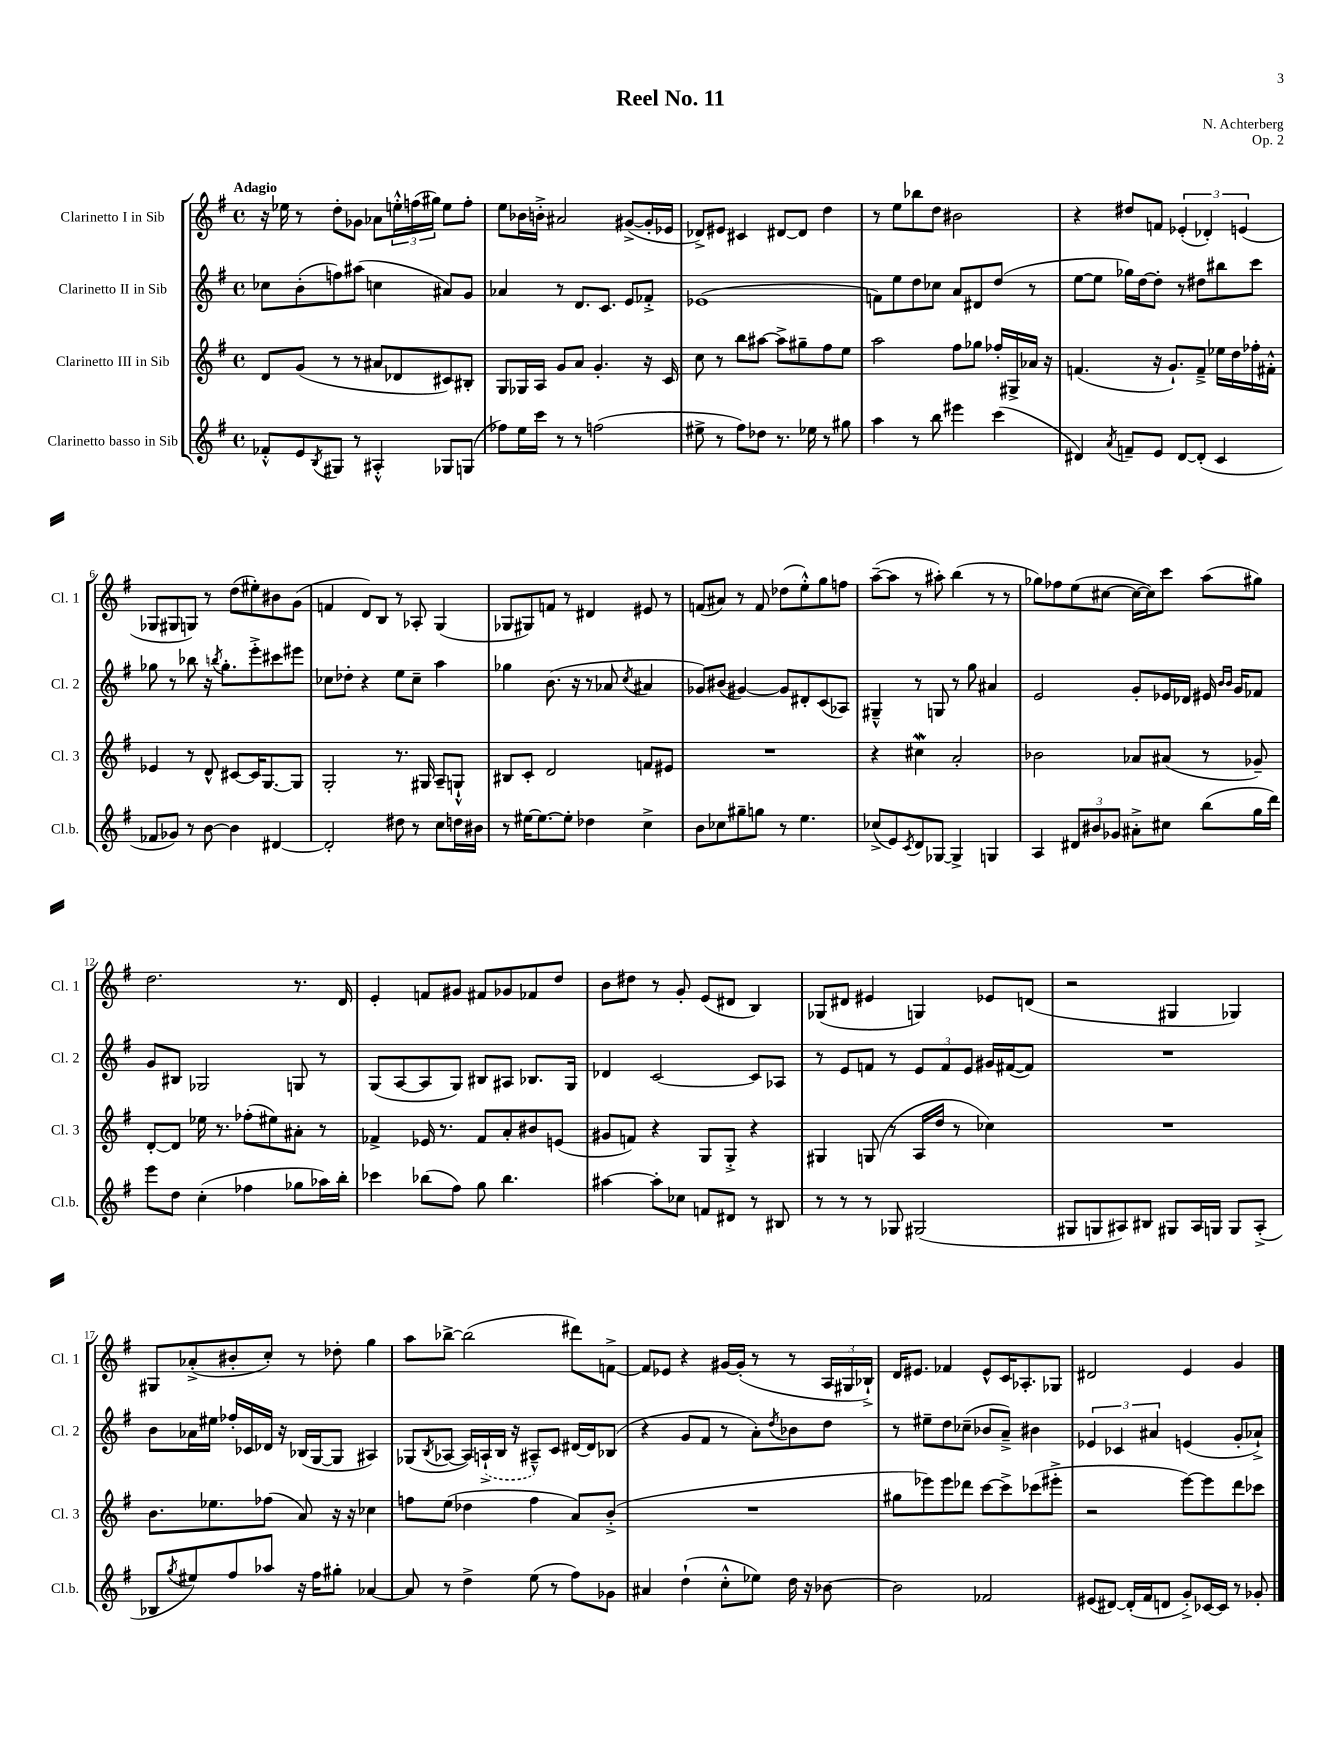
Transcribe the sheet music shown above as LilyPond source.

\header { title = "Reel No. 11" composer = "N. Achterberg" opus = "Op. 2" }
<<
\new StaffGroup <<
\new Staff = "s0" \with { instrumentName = "Clarinetto I in Sib" shortInstrumentName = "Cl. 1" } {
    \clef treble \key g \major \defaultTimeSignature \time 4/4 \tempo "Adagio"
    r16 ees''16 r8 d''8-. ges'8 aes'8 \tuplet 3/2 { e''16-.-^ f''16( gis''16) } e''8 f''8-. |
    e''8 bes'16 b'16-.-> ais'2 gis'8~->( gis'16-. ees'16 |
    des'8->) eis'8 cis'4 dis'8~ dis'8 d''4 |
    r8 e''8 bes''8 d''8 bis'2 |
    r4 dis''8 f'8 \tuplet 3/2 { ees'4-.( des'4-.) e'4( } |
    ges8 gis8 g8) r8 d''8( eis''8-.) bis'8 g'8( |
    f'4 d'8) b8 r8 aes8-. g4( |
    ges8 gis8) f'8 r8 dis'4 eis'8 r8 |
    f'8( ais'8) r8 f'8 des''8( e''8-.-^) g''8 f''8 |
    a''8~--( a''8 r8 ais''8-.) b''4( r8 r8 |
    ges''8) fes''8 e''8( cis''8~ cis''16~ cis''16) c'''8 a''8( gis''8) |
    d''2. r8. d'16 |
    e'4-. f'8 gis'8 fis'8 ges'8 fes'8 d''8 |
    b'8 dis''8 r8 g'8-. e'8( dis'8 b4) |
    ges8( dis'8 eis'4 g4) ees'8 d'8( |
    r2 gis4 ges4) |
    gis8 aes'8-.->( bis'8-. c''8-.) r8 des''8-. g''4 |
    a''8 bes''8~-> bes''2( dis'''8) f'8~-> |
    f'8 ees'8 r4 gis'16~ gis'16-.( r8 r8 \tuplet 3/2 { a16 gis16 bes16-!->) } |
    d'16 eis'8. fes'4 eis'8-^ c'16 aes8.-. ges8 |
    dis'2 e'4 g'4 \bar "|." |
}
\new Staff = "s1" \with { instrumentName = "Clarinetto II in Sib" shortInstrumentName = "Cl. 2" } {
    \clef treble \key g \major \defaultTimeSignature \time 4/4
    ces''8 b'8-.( f''8) ais''8( c''4 ais'8) g'8 |
    aes'4 r8 d'8. c'8. e'8 fes'8-.-> |
    ees'1( |
    f'8) e''8 d''8 ces''8 a'8 dis'8 d''8( r8 |
    e''8~ e''8 ges''16) d''16~ d''8-. r8 dis''8 bis''8 c'''8 |
    ges''8 r8 bes''8 r16 \acciaccatura { b''8 } ges''8.-. e'''8-.-> cis'''8 eis'''8 |
    ces''8 des''8-. r4 e''8 ces''8-- a''4 |
    ges''4 b'8.( r16 r8 aes'8 \acciaccatura { c''8 } ais'4 |
    ges'8) bis'8( gis'4~) gis'8 dis'8-. c'8( aes8) |
    gis4---^ r8 g8 r8 g''8 ais'4 |
    e'2 g'8-. ees'16 des'16 eis'16 \grace { b'16 b'16 } g'16 fes'8 |
    g'8 bis8 ges2 g8 r8 |
    g8( a8~ a8 g8) bis8 ais8 bes8. g16 |
    des'4 c'2~ c'8 aes8 |
    r8 e'8 f'8 r8 \tuplet 3/2 { e'8 f'8 e'8 } gis'16 fis'16~( fis'8) |
    R1 |
    b'8 aes'16 eis''16 fes''16-. ces'16 des'16 r16 bes16( g16~ g8 ais4) |
    ges8( \acciaccatura { b8 } aes8~ aes16) \once \slurDashed a16-!->( b16 r16 ais8---^) c'8 dis'16~ dis'16 bes8( |
    r4 g'8 fis'8 r8 a'8-.) \acciaccatura { d''8 } bes'8 d''8 |
    r8 eis''8-- d''8 ces''8--( bes'8 a'8--->) bis'4 |
    \tuplet 3/2 { ees'4 ces'4 ais'4 } e'4( g'8-. aes'8-!->) \bar "|." |
}
\new Staff = "s2" \with { instrumentName = "Clarinetto III in Sib" shortInstrumentName = "Cl. 3" } {
    \clef treble \key g \major \defaultTimeSignature \time 4/4
    d'8 g'8( r8 r8 ais'8 des'8 cis'8) bis8-. |
    g8 ges16 a16 g'8 a'8 g'4.-. r16 c'16 |
    c''8 r8 b''8 ais''8~ ais''8-> gis''8-- fis''8 e''8 |
    a''2 fis''8 ges''8 fes''16-. gis16-> aes'16 r16 |
    f'4.( r16 g'8.-!) f'8---> ees''16 d''16 fes''16-. fis'16-.-^ |
    ees'4 r8 d'8-^ cis'8~ cis'16 g8.~ g8 |
    g2-. r8. gis16 a8-- g8-!-^ |
    bis8 c'8-. d'2 f'8 eis'8 |
    R1 |
    r4 cis''4\mordent a'2-. |
    bes'2 aes'8 ais'8( r8 ges'8--) |
    d'8~-. d'8 ees''16 r8. fes''8-.( eis''8) ais'8-. r8 |
    fes'4-> ees'16 r8. fes'8 a'8-. bis'8 e'8( |
    gis'8 f'8) r4 g8 g8-.-> r4 |
    gis4 g8( r8 a16 d''16 r8 ces''4) |
    R1 |
    b'8. ees''8. fes''8( a'8) r16 r16 ces''4 |
    f''8 e''8( des''4 f''4 a'8) b'8-.->( |
    R1 |
    gis''8 ees'''8) ees'''8 des'''8 c'''8~ c'''8-> ces'''8( eis'''8-.-> |
    r2 e'''8~) e'''8 d'''8 ces'''8 \bar "|." |
}
\new Staff = "s3" \with { instrumentName = "Clarinetto basso in Sib" shortInstrumentName = "Cl.b." } {
    \clef treble \key g \major \defaultTimeSignature \time 4/4
    fes'8-.-^ e'8 \acciaccatura { b8 } gis8 r8 ais4-.-^ ges8 g8( |
    fes''8) e''16 c'''16 r8 r8 f''2( |
    eis''8-> r8 fis''8) des''8 r8. ees''16 r8 gis''8 |
    a''4 r8 b''8 eis'''4 c'''4( |
    dis'4) \acciaccatura { a'8 } f'8-- e'8 dis'8~ dis'8-.( c'4 |
    fes'8 ges'8) r8 b'8~ b'4 dis'4~ |
    dis'2-. dis''8 r8 c''8 d''16 bis'16 |
    r8 eis''16~ eis''8.~ eis''8-. des''4 c''4-> |
    b'8 ces''8 gis''8-- g''8 r8 e''4. |
    ces''8->( e'8) \acciaccatura { c'8 } d'8 ges8~ ges4-> g4 |
    a4 \tuplet 3/2 { dis'8 bis'8 ges'8 } ais'8-.-> cis''8 b''8( g''16 d'''16) |
    e'''8 d''8 c''4-.( fes''4 ges''8 aes''16) b''16-. |
    ces'''4 bes''8( fis''8) g''8 bes''4. |
    ais''4~ ais''8-. ces''8 f'8 dis'8 r8 bis8 |
    r8 r8 r8 ges8 gis2( |
    gis8 g8 ais8) bis8 gis8 ais16 g16 g8 ais8-.->( |
    bes8 \acciaccatura { g''8 } eis''8) fis''8 aes''8 r16 fis''16 gis''8-. aes'4~ |
    aes'8 r8 d''4-> e''8( r8 fis''8) ges'8 |
    ais'4 d''4-!( c''8-.-^ ees''8) d''16 r16 bes'8~ |
    bes'2 fes'2 |
    eis'8( dis'8~) dis'16-.( fis'16 d'8 g'8-.->) ces'16~ ces'16 r8 ges'8-. \bar "|." |
}
>>
>>
